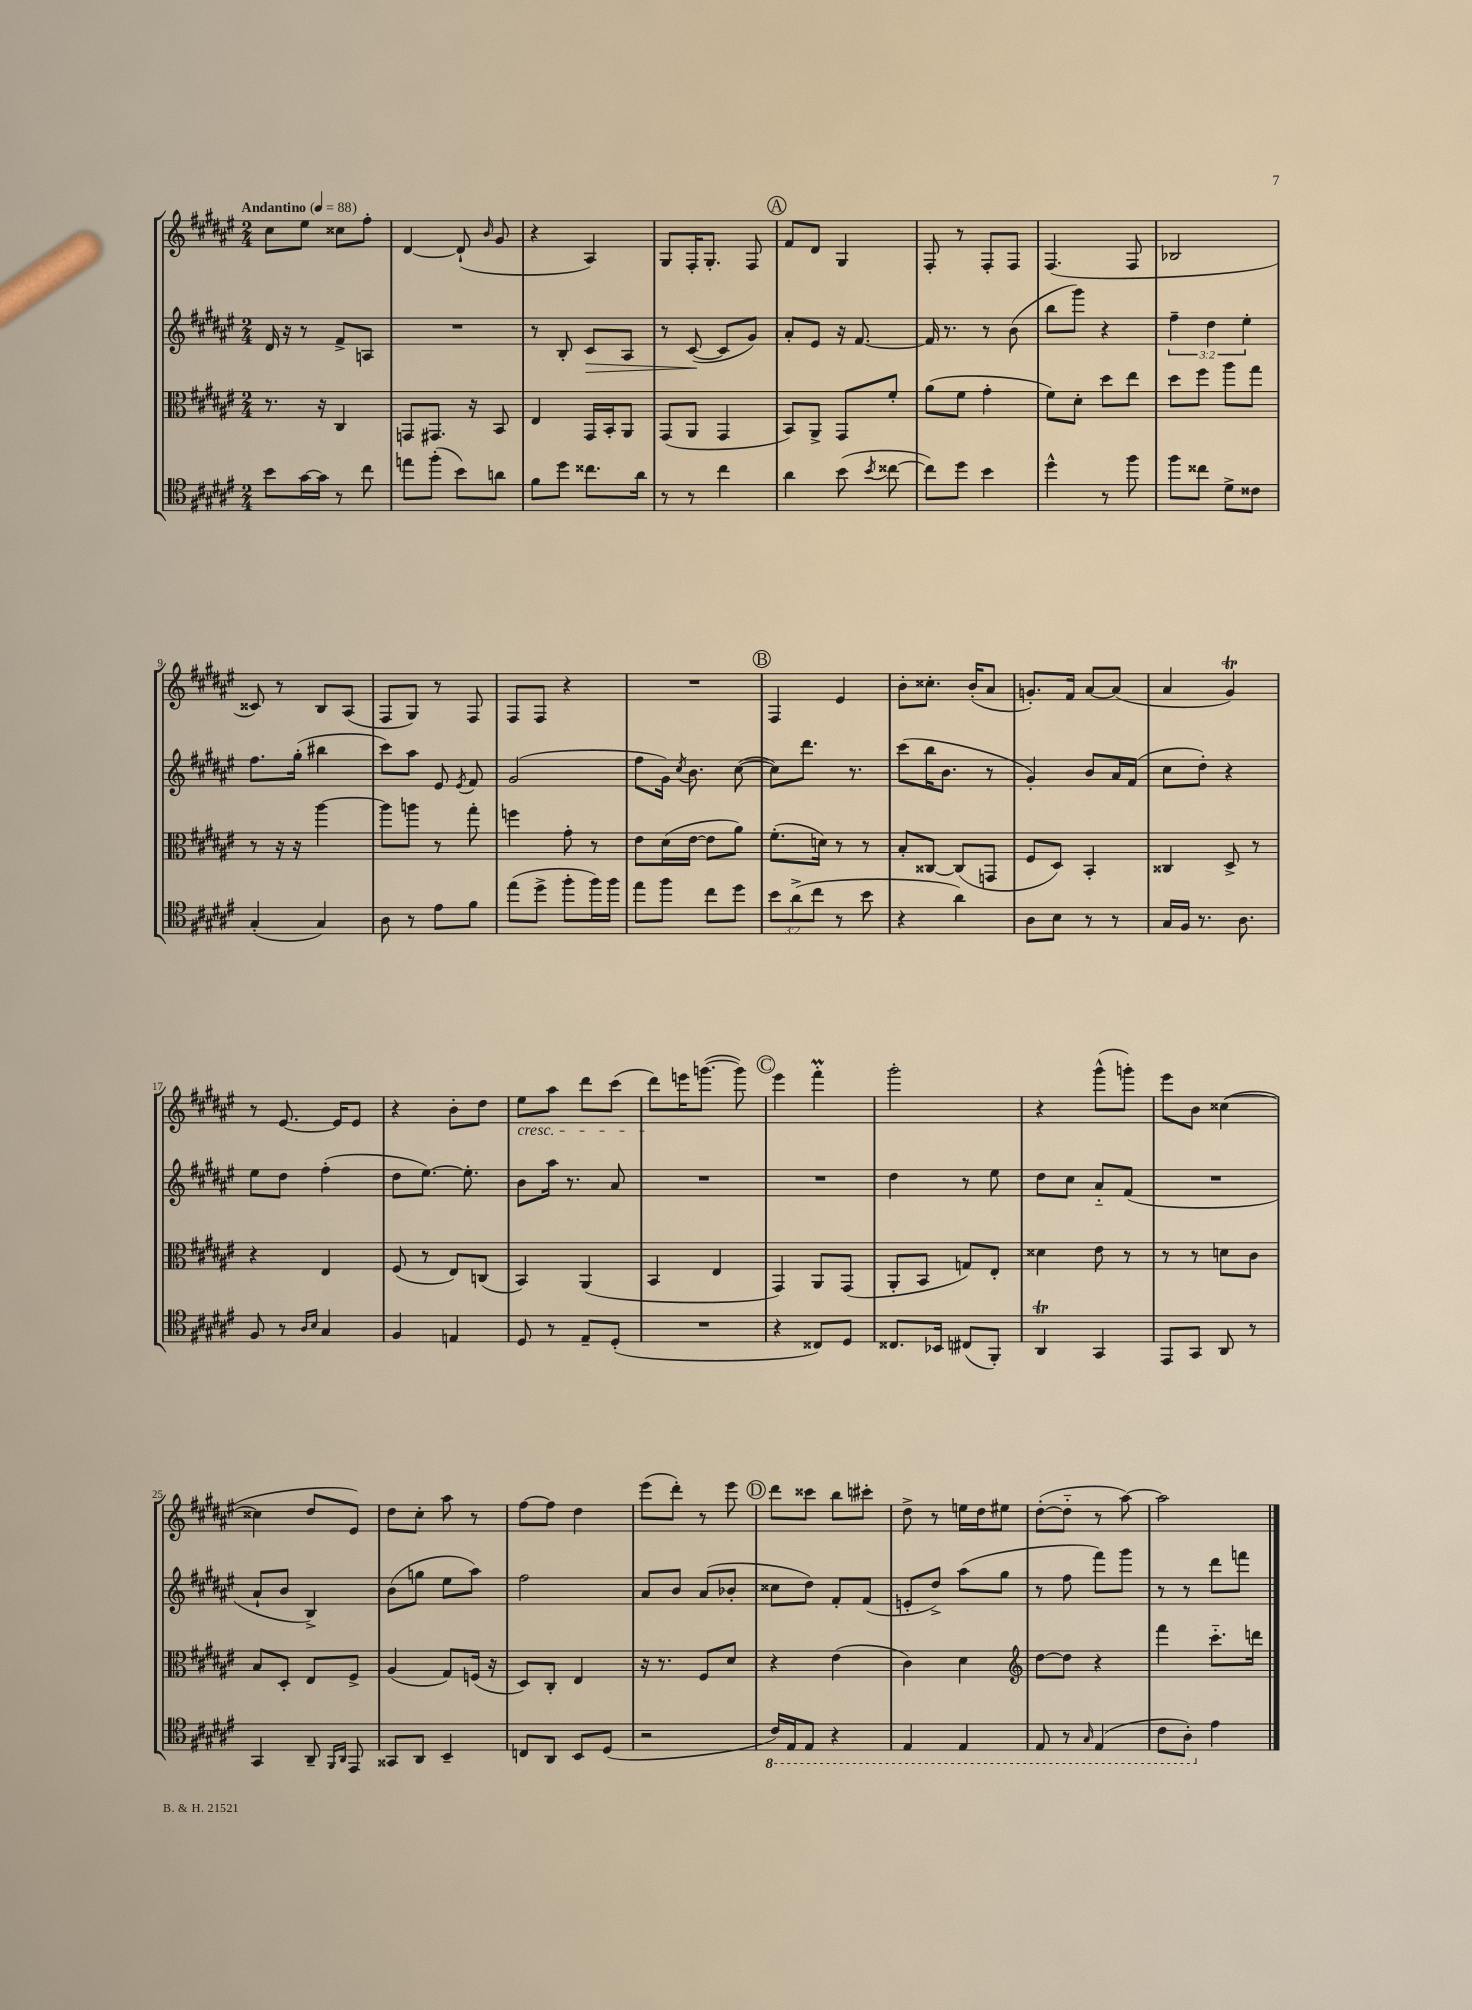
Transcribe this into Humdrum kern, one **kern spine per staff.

**kern	**kern	**kern	**kern
*staff4	*staff3	*staff2	*staff1
*clefC4	*clefC3	*clefG2	*clefG2
*k[f#c#g#d#a#e#]	*k[f#c#g#d#a#e#]	*k[f#c#g#d#a#e#]	*k[f#c#g#d#a#e#]
*M2/4	*M2/4	*M2/4	*M2/4
*MM88	*MM88	*MM88	*MM88
8b	8.r	16d#	8cc#
.	.	16r	.
[16g#	.	8r	8ee#
16g#]	16r	.	.
8r	4C#	8f#^	8cc##
8cc#	.	8A	8ff#'
=	=	=	=
8ee	8GG	2r	[4d#
(8ff#'	8.GG#	.	.
8b)	.	.	(8d#`]
.	16r	.	.
.	.	.	16qqb
8a	8BB	.	8g#
=	=	=	=
8f#	4E#	8r	4r
8dd#	.	8B'	.
8.cc##	16GG#	8c#	4A#)
.	16BB'	.	.
.	8AA#	8A#	.
16a#	.	.	.
=	=	=	=
8r	(8GG#	8r	8G#
8r	8AA#	([8c#	16F#'
.	.	.	8.G#'
4cc#	4GG#	8c#]	.
.	.	8g#)	8F#
=	=	=	=
4a#	8BB)	8a#'	8f#
.	8AA#^	8e#	8d#
(8b	8GG#	16r	4G#
.	.	[8.f#	.
8qb	.	.	.
[8cc##	8f#'	.	.
=	=	=	=
8cc##])	(8a#	16f#]	8F#'
.	.	8.r	.
8dd#	8f#	.	8r
4b	4g#'	8r	8F#'
.	.	(8b	8F#
=	=	=	=
4dd#^^	8f#)	8bb	(4.F#
.	8d#'	8ggg#)	.
8r	8dd#	4r	.
8ff#	8ee#	.	8F#
=	=	=	=
8ff#	8dd#	6ff#~	2B-
8cc##	8ff#	.	.
.	.	6dd#	.
8d#^	8aa#	.	.
.	.	6ee#'	.
8c##	8gg#	.	.
=	=	=	=
(4G#'	8r	8.ff#	8c##)
.	16r	.	8r
.	16r	(16gg#'	.
4G#)	[4aa#	4bb#	8B
.	.	.	(8A#
=	=	=	=
8A#	8aa#]	8ccc#)	8F#
8r	8aa	8aa#	8G#)
8e#	8r	8e#	8r
.	.	8qe#	.
8f#	8gg#'	8f#	8F#
=	=	=	=
(8ee#	4ff	(2g#	8F#
8dd#^	.	.	8F#
8ff#'	8g#'	.	4r
16ff#)	8r	.	.
16ff#	.	.	.
=	=	=	=
8ee#	8e#	8ff#	2r
8ff#	(16d#	16g#)	.
.	.	8qcc#	.
.	[16e#	8.b	.
8cc#	8e#]	.	.
8dd#	8a#)	([8cc#	.
=	=	=	=
12b	(8.f#'	8cc#])	4F#
(12a#^	.	.	.
.	.	8.ddd#	.
12cc#	.	.	.
.	16d)	.	.
8r	8r	.	4e#
.	.	8.r	.
8b	8r	.	.
=	=	=	=
4r	8B'	(8ccc#	8b'
.	[8C##	16bb	8.cc##'
.	.	8.b	.
4a#)	(8C##]	.	.
.	.	.	(16b'
.	8GG	8r	8a#
=	=	=	=
8A#	8F#	4g#')	8.g')
8B	8D#)	.	.
.	.	.	16f#
8r	4BB'	8b	[8a#
8r	.	16a#	(8a#]
.	.	(16f#	.
=	=	=	=
16G#	4C##	8cc#	4a#
16F#	.	.	.
8.r	.	8dd#')	.
.	8D#^	4r	4g#)
8.A#	.	.	.
.	8r	.	.
=	=	=	=
8F#	4r	8ee#	8r
8r	.	8dd#	[8.e#
16qqA#	.	.	.
16qqB	.	.	.
4G#	4E#	(4ff#'	.
.	.	.	16e#]
.	.	.	8e#
=	=	=	=
4F#	(8F#	8dd#	4r
.	8r	[8.ee#)	.
4E	8E#)	.	8b'
.	.	8.ee#']	.
.	(8C	.	8dd#
=	=	=	=
8D#	4BB)	8b	8ee#
8r	.	16aa#	8aa#
.	.	8.r	.
8E#~	(4AA#	.	8ddd#
(8D#'	.	8a#	(8ccc#
=	=	=	=
2r	4BB	2r	8ddd#)
.	.	.	16eee
.	.	.	([8.ggg
.	4E#	.	.
.	.	.	8ggg])
=	=	=	=
4r	4GG#)	2r	4eee#
8C##)	8AA#	.	4fff#'
8D#	(8GG#	.	.
=	=	=	=
8.C##	8AA#'	4dd#	2ggg#'
.	8BB	.	.
16BB-	.	.	.
(8C#	8G)	8r	.
8FF#')	8E#'	8ee#	.
=	=	=	=
4AA#	4d##	8dd#	4r
.	.	8cc#	.
4GG#	8e#	8a#'~	(8ggg#^^
.	8r	(8f#	8ggg')
=	=	=	=
8EE#	8r	2r	8eee#
8GG#	8r	.	8b
8AA#	8d	.	([4cc##
8r	8c#	.	.
=	=	=	=
4GG#	8B	8a#`	4cc##]
.	8D#'	8b	.
8AA#~	8E#	4B^)	8dd#
16qqFF#	.	.	.
16qqAA#	.	.	.
8EE#	8F#^	.	8e#)
=	=	=	=
8GG##	(4A#	(8b	8dd#
8AA#	.	8gg	8cc#'
4BB~	8G#)	8ee#	8aa#
.	(16F	8aa#)	8r
.	16r	.	.
=	=	=	=
8C	8D#)	2ff#	[8ff#
8AA#	8C#'	.	8ff#]
8BB	4E#	.	4dd#
(8D#	.	.	.
=	=	=	=
2r	16r	8a#	(8eee#
.	8.r	.	.
.	.	8b	8ddd#')
.	8F#	(8a#	8r
.	8d#	8b-'	8eee#
=	=	=	=
16C#)	4r	8cc##	8ddd#
16EE#	.	.	.
8EE#	.	8dd#)	8ccc##
4r	(4e#	8f#'	8bb
.	.	(8f#	8ccc#'
=	=	=	=
4EE#	4c#)	8e'	8dd#^
.	.	8dd#^)	8r
4EE#	4d#	(8aa#	16ee
.	.	.	16dd#
.	.	8gg#	8ee#
=	=	=	=
*	*clefG2	*	*
8EE#	[8dd#	8r	([8dd#'
8r	8dd#]	8ff#	8dd#'~]
16qqGG#	.	.	.
(4EE#	4r	8fff#)	8r
.	.	8ggg#	[8aa#)
=	=	=	=
8C#	4fff#	8r	2aa#]
8AA#')	.	8r	.
4e#	8.ccc#'~	8ddd#	.
.	.	8fff	.
.	16ddd	.	.
==	==	==	==
*-	*-	*-	*-
